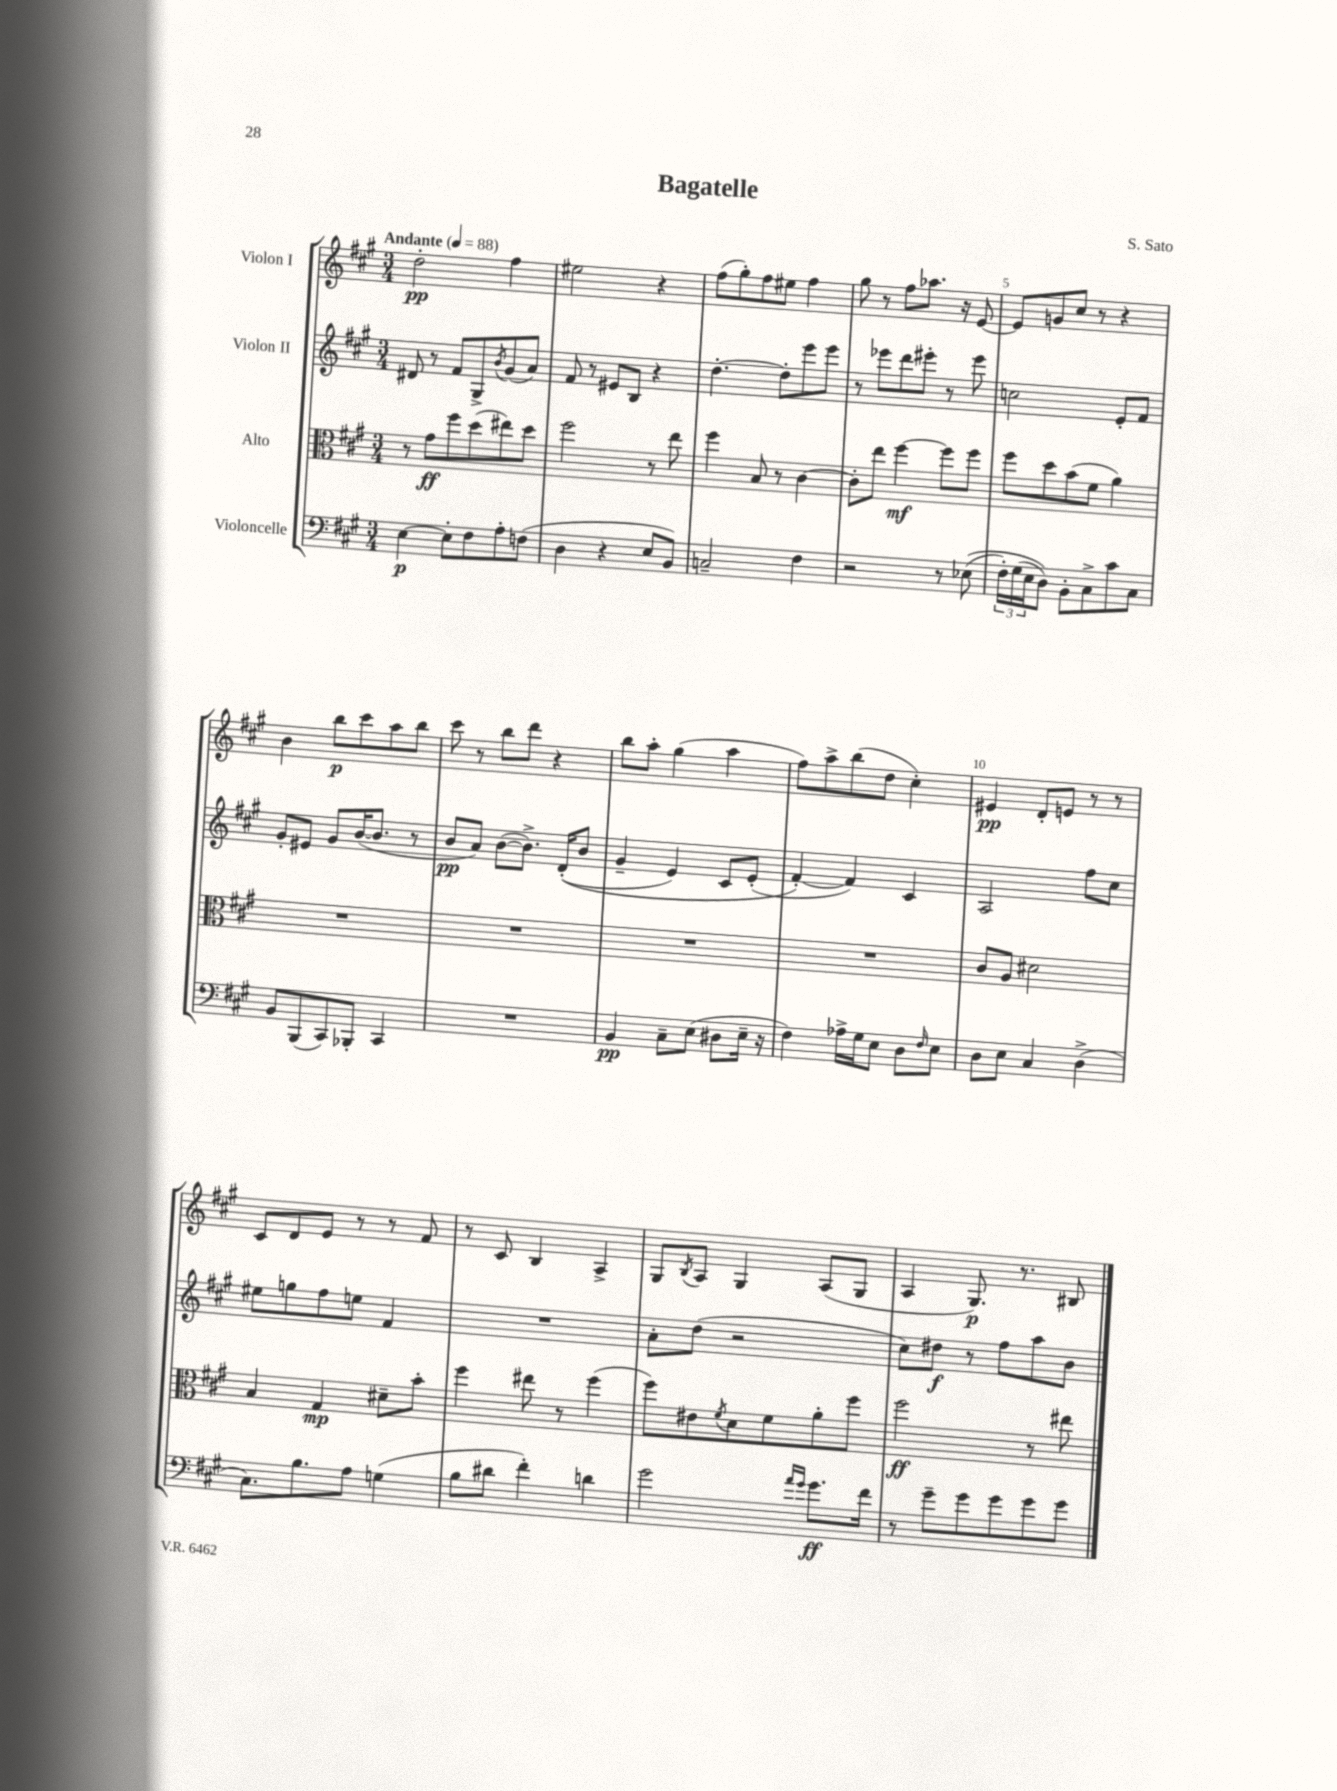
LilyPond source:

\header { title = "Bagatelle" composer = "S. Sato" }
<<
\new StaffGroup <<
\new Staff = "s0" \with { instrumentName = "Violon I" } {
    \clef treble \key a \major \numericTimeSignature \time 3/4 \tempo "Andante" 4 = 88
    d''2-.\pp fis''4 |
    eis''2 r4 |
    fis''8( gis''8-.) fis''8 eis''8 fis''4 |
    gis''8 r8 fis''8 aes''8. r16 e'8~ |
    e'8 g'8 cis''8 r8 r4 |
    b'4 b''8\p cis'''8 a''8 b''8 |
    cis'''8 r8 b''8 d'''8 r4 |
    b''8 a''8-. gis''4( a''4 |
    fis''8) a''8-> b''8( d''8 cis''4-.) |
    eis'4\pp d'8-. e'8 r8 r8 |
    cis'8 d'8 e'8 r8 r8 fis'8 |
    r8 cis'8 b4 a4-> |
    gis8 \acciaccatura { b8 } a8 gis4 a8( gis8 |
    a4 gis8.\p) r8. bis8 \bar "|." |
}
\new Staff = "s1" \with { instrumentName = "Violon II" } {
    \clef treble \key a \major \numericTimeSignature \time 3/4
    dis'8 r8 fis'8 gis8-> \acciaccatura { b'8 } gis'8( a'8) |
    fis'8 r8 eis'8 b8 r4 |
    d''4.~-. d''8-. e'''8 e'''8 |
    r8 ees'''8 d'''8 eis'''8-. r8 eis'''8 |
    c''2 e'8-. fis'8 |
    gis'8-. eis'8 gis'8 b'16~( b'8. r8 |
    b'8\pp a'8) b'8~( b'8.->) d'16-.(\( b'8 |
    gis'4-- e'4) cis'8 e'8-.( |
    fis'4~-.\) fis'4) cis'4 |
    a2 fis''8 cis''8 |
    eis''8 g''8 fis''8 e''8 fis'4 |
    R2. |
    a'8-. d''8( r2 |
    cis''8) dis''8\f r8 fis''8 a''8 b'8 \bar "|." |
}
\new Staff = "s2" \with { instrumentName = "Alto" } {
    \clef alto \key a \major \numericTimeSignature \time 3/4
    r8 gis'8\ff fis''8 d''8( eis''8) d''8 |
    fis''2 r8 e''8 |
    fis''4 b8 r8 cis'4~ |
    cis'8-. e''8 fis''4~\mf fis''8 fis''8 |
    fis''8 d''8 b'8( fis'8 a'4) |
    R2. |
    R2. |
    R2. |
    R2. |
    cis'8 a8 dis'2 |
    b4 gis4\mp dis'8-- b'8-. |
    fis''4 eis''8 r8 fis''4( |
    fis''8) eis'8 \acciaccatura { fis'8 } d'8 fis'8 a'8-. fis''8 |
    fis''2\ff r8 eis''8 \bar "|." |
}
\new Staff = "s3" \with { instrumentName = "Violoncelle" } {
    \clef bass \key a \major \numericTimeSignature \time 3/4
    e4~\p e8-. fis8 a8-. f8( |
    d4 r4 e8 b,8) |
    c2-- fis4 |
    r2 r8 ees8(\( |
    \tuplet 3/2 { fis16-.) gis16( e16 } d8)\) b,8-. cis8-> cis'8 cis8 |
    b,8 b,,8( cis,8) bes,,8-. cis,4 |
    R2. |
    b,4\pp cis8-- e8( dis8 e16-- r16 |
    fis4) aes16-> gis16 e8 d8 \grace { fis16 } e8 |
    d8 e8 cis4 d4->( |
    cis8.) b8. a8 g4( |
    b8 dis'8 fis'4-.) d'4 |
    gis'2 \grace { a'16 gis'16 } gis'8.\ff fis'16 |
    r8 gis'8-- gis'8 gis'8 gis'8 gis'8 \bar "|." |
}
>>
>>
\layout { \context { \Score \override BarNumber.break-visibility = ##(#f #t #t) barNumberVisibility = #(every-nth-bar-number-visible 5) } }
